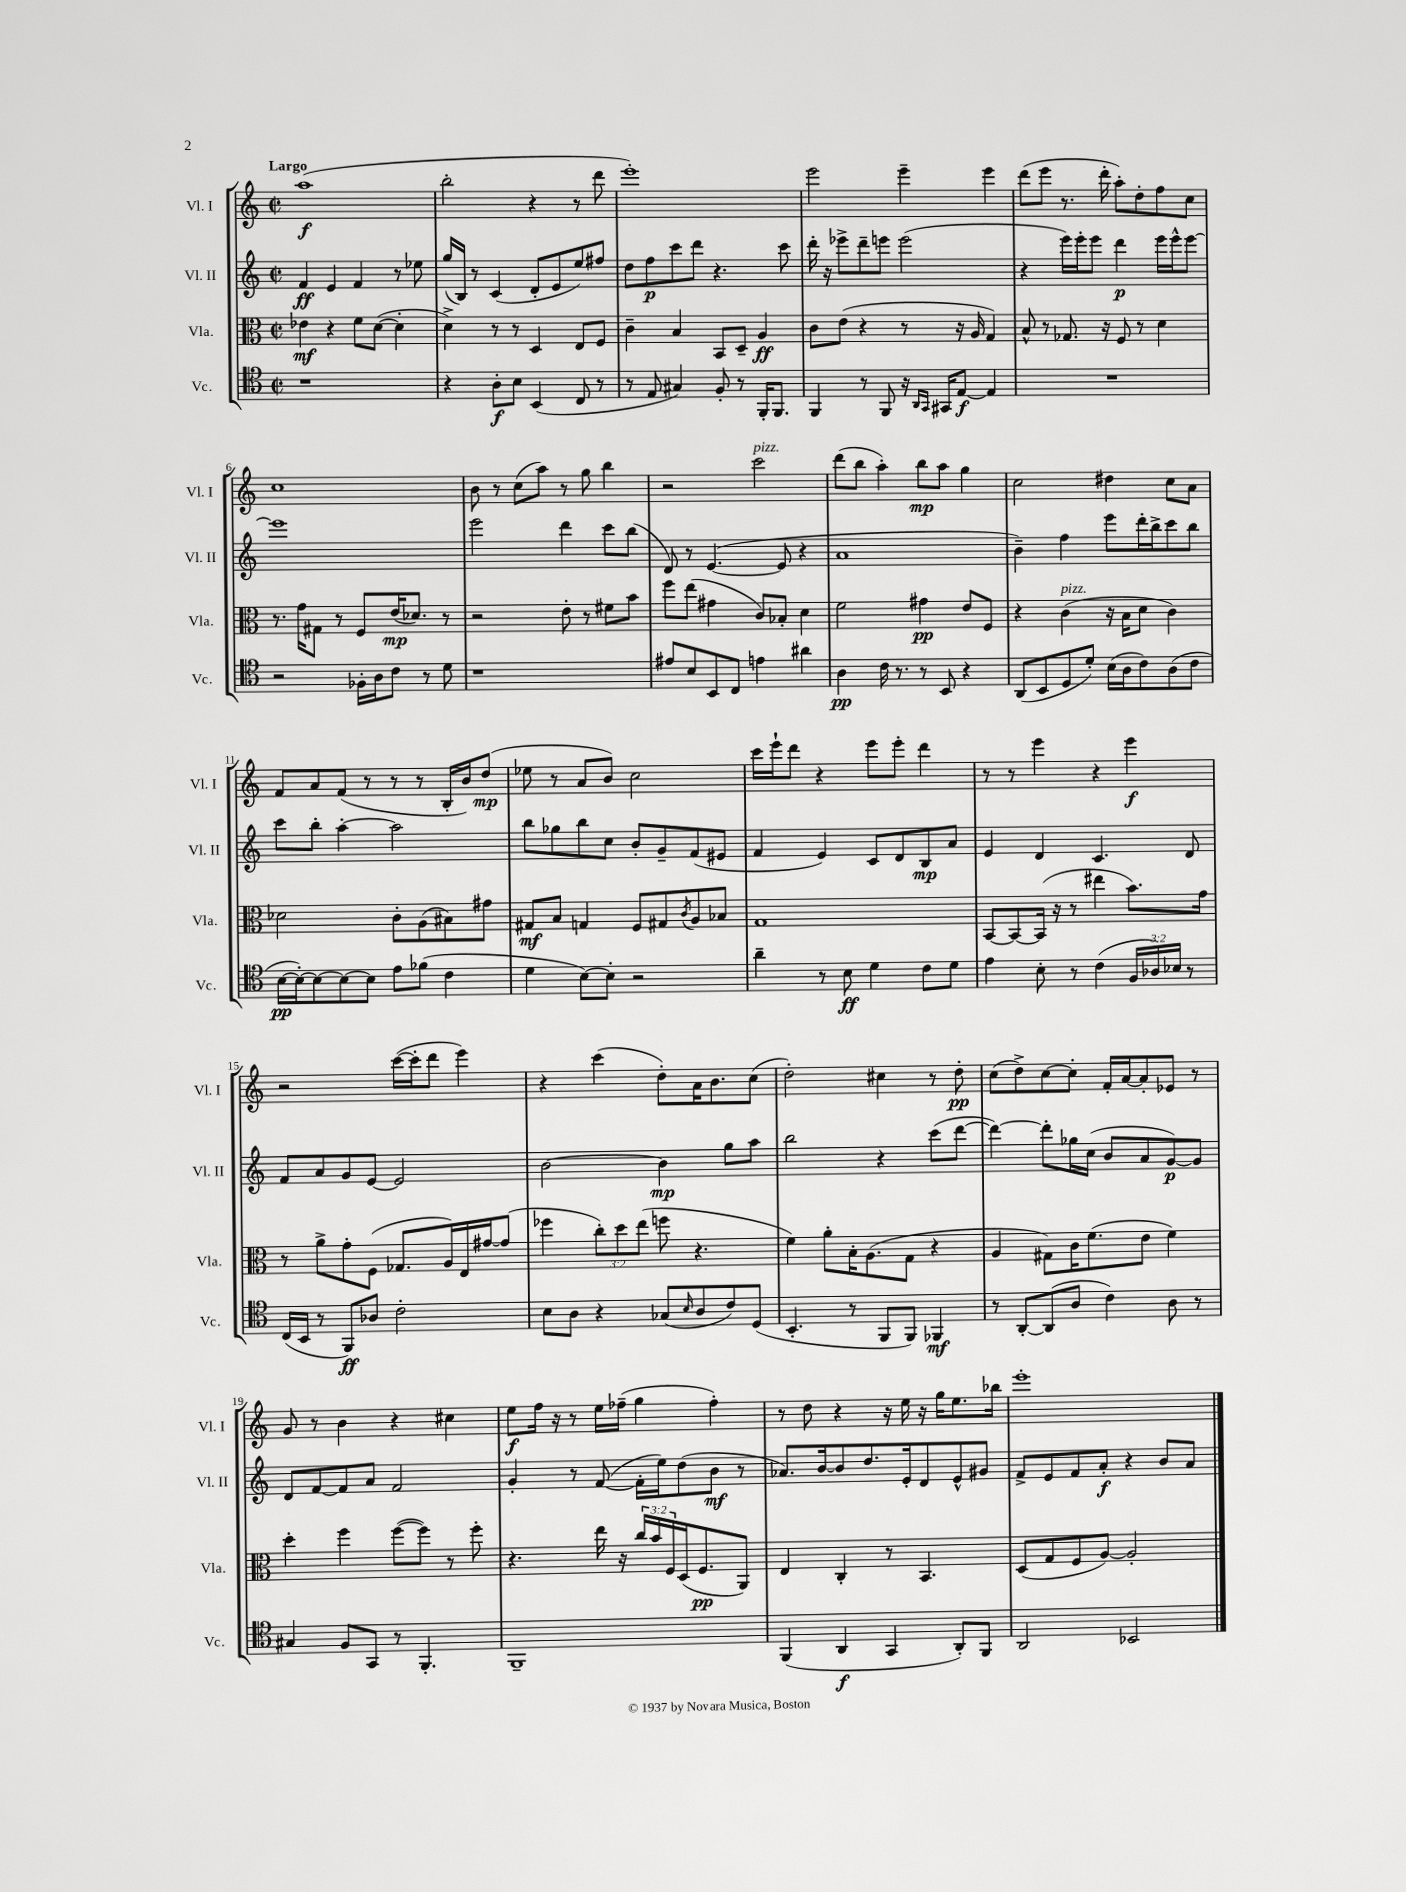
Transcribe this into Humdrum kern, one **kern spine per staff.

**kern	**kern	**kern	**kern
*staff4	*staff3	*staff2	*staff1
*clefC4	*clefC3	*clefG2	*clefG2
*k[]	*k[]	*k[]	*k[]
*M2/2	*M2/2	*M2/2	*M2/2
*met(c|)	*met(c|)	*met(c|)	*met(c|)
1r	4e-	4f	(1aa
.	4r	4e	.
.	8f	4f	.
.	([8d	.	.
.	4d']	8r	.
.	.	8ee-	.
=	=	=	=
4r	4d^)	(16gg	2bb'
.	.	16B)	.
.	.	8r	.
8A'	8r	(4c	.
8B	8r	.	.
(4BB	4D	8d'	4r
.	.	8e	.
8C	8E	8ee)	8r
8r	8F	8ff#	8ddd
=	=	=	=
8r	4c~	8dd	1eee')
8E	.	8ff	.
4G#)	4B	8ccc	.
.	.	8ddd	.
8F'	8BB	4.r	.
8r	8D~	.	.
16FF'	4A	.	.
8.FF	.	.	.
.	.	8ccc	.
=	=	=	=
4FF	8c	16ddd'	2eee
.	.	16r	.
.	(8e	8eee-^	.
8r	4r	8ddd~	.
8FF	.	8eee	.
16r	8r	(2eee	4eee~
16qqAA	.	.	.
16qqGG	.	.	.
16GG#	.	.	.
[8E	16r	.	.
.	16A	.	.
4E]	4G)	.	4eee
=	=	=	=
1r	8B^^	4r	(8ddd
.	8r	.	8eee
.	8.G-	16eee)	8.r
.	.	16eee'	.
.	.	8eee	.
.	16r	.	16ddd'
.	8F	4ddd	8aa')
.	8r	.	8dd'
.	4d	16eee	8ff
.	.	16eee^^	.
.	.	[8eee	8cc
=	=	=	=
2r	8.r	1eee]	1cc
.	16g	.	.
.	8G#	.	.
.	8r	.	.
16F-'	8F	.	.
16A	.	.	.
8c	(16e	.	.
.	8.d-)	.	.
8r	.	.	.
8d	8r	.	.
=	=	=	=
1r	2r	2eee	8b
.	.	.	8r
.	.	.	(8cc
.	.	.	8aa)
.	8e'	4ddd	8r
.	8r	.	8gg
.	8f#	8ccc	4bb
.	8b	(8bb	.
=	=	=	=
8e#	8ff	8d)	2r
8B	(8ee	8r	.
8BB	4g#	([4.e	.
8C	.	.	.
4e	8c)	.	2ccc
.	8B-'	8e]	.
4a#	4d	4r	.
=	=	=	=
4A	2f	1a	(8ddd
.	.	.	8bb
16c	.	.	4aa')
8.r	.	.	.
8r	4g#	.	8bb
8BB	.	.	8aa
4r	8e	.	4gg
.	8F	.	.
=	=	=	=
(8AA	4r	4b~)	2cc
8BB	.	.	.
8D	(4c	4ff	.
8d')	.	.	.
(16B	16r	8eee	4dd#
16A	16B	.	.
8c)	8d	16ddd'	.
.	.	16bb^	.
(8A	4c)	8ccc	8cc
8c	.	8bb	8a
=	=	=	=
[16B	2d-	8ccc	8f
16B'_)	.	.	.
8B_	.	8bb'	8a
8B_	.	[4aa'	(8f
8B]	.	.	8r
8e	8c'	2aa]	8r
(8f-	(8A	.	8r
4c	8B#)	.	16B'
.	.	.	16b)
.	8g#	.	(8dd
=	=	=	=
4d	8G#	8bb	8ee-
.	8B	8gg-	8r
[8B)	4G	8bb	8a
8B']	.	8cc	8b)
2r	8F	8b'	2cc
.	8G#	8g~	.
.	8qc	.	.
.	8A	(8f	.
.	8B-	8e#	.
=	=	=	=
4a~	1G	4f	16ccc
.	.	.	16eee`
.	.	.	8ddd
8r	.	4e)	4r
8B	.	.	.
4d	.	8c	8eee
.	.	8d	8eee'
8c	.	8B	4ddd
8d	.	8a	.
=	=	=	=
4e	[8BB	4e	8r
.	8BB_	.	8r
8B'	(16BB]	4d	4eee
.	16r	.	.
8r	8r	.	.
(4c	4ee#	4.c	4r
24F	8.b)	.	4eee
24A-)	.	.	.
24B-	.	.	.
8r	.	8d	.
.	16g	.	.
=	=	=	=
(16C	8r	8f	2r
16BB	.	.	.
8r	8a^	8a	.
8FF)	8g'	8g	.
8A-	(8F	[8e	.
2c'	8.G-	2e]	([16ccc
.	.	.	16ccc']
.	.	.	8ddd
.	16A)	.	.
.	16E	.	4eee)
.	[16g#	.	.
.	(8g#]	.	.
=	=	=	=
8B	4ff-	[2b	4r
8A	.	.	.
4r	12cc')	.	(4ccc
.	12dd	.	.
.	(12ee	.	.
(8G-	8ff	4b]	8dd')
16qqB	.	.	.
8A	4.r	.	16a
.	.	.	8.b
8c)	.	8gg	.
(8D	.	8aa	(8cc
=	=	=	=
4.BB'	4f)	2bb	2dd')
.	8a'	.	.
8r	16B'	.	.
.	(8.A	.	.
8FF	.	4r	4cc#
8FF)	8G	.	.
4FF-	4r	(8ccc	8r
.	.	[8ddd	8dd'
=	=	=	=
8r	4A	4ddd_)	(8cc
[8AA'	.	.	8dd^)
(8AA]	8G#)	8ddd']	[8cc
8A	16c	16gg-	8cc']
.	(8.f	(16cc	.
4c)	.	8b	16f'
.	.	.	[16a
.	8e	8a	8a']
8A	4f)	[8g)	8e-
8r	.	8g]	8r
=	=	=	=
4G#	4dd'	8d	8g
.	.	[8f	8r
8F	4ff	8f]	4b
8GG	.	8a	.
8r	([8ff	2f	4r
4.FF'	8ff])	.	.
.	8r	.	4cc#
.	8ff'	.	.
=	=	=	=
1FF~	4.r	4g'	8ee
.	.	.	16ff
.	.	.	16r
.	.	8r	8r
.	16ee	([8f	16ee
.	16r	.	(16ff-~
.	24cc	16f']	4gg
.	24b	.	.
.	.	16ee)	.
.	24F	.	.
.	(16D	(8dd	.
.	8.F	.	.
.	.	8b	4ff-')
.	8AA)	8r	.
=	=	=	=
(4FF	4E	8.a-)	8r
.	.	.	8dd
.	.	[16b	.
4AA	4C'	8b]	4r
.	.	8.dd	.
4GG	8r	.	16r
.	.	16e'	16ee
.	4.BB	8d	16r
.	.	.	16gg
8AA')	.	8e^^	8.ee
8FF	.	8g#	.
.	.	.	16bb-
=	=	=	=
2AA	(8D	8f^	1eee'
.	8G	8e	.
.	8F	8f	.
.	[8A)	8a'	.
2BB-	2A']	4r	.
.	.	8b	.
.	.	8a	.
==	==	==	==
*-	*-	*-	*-
